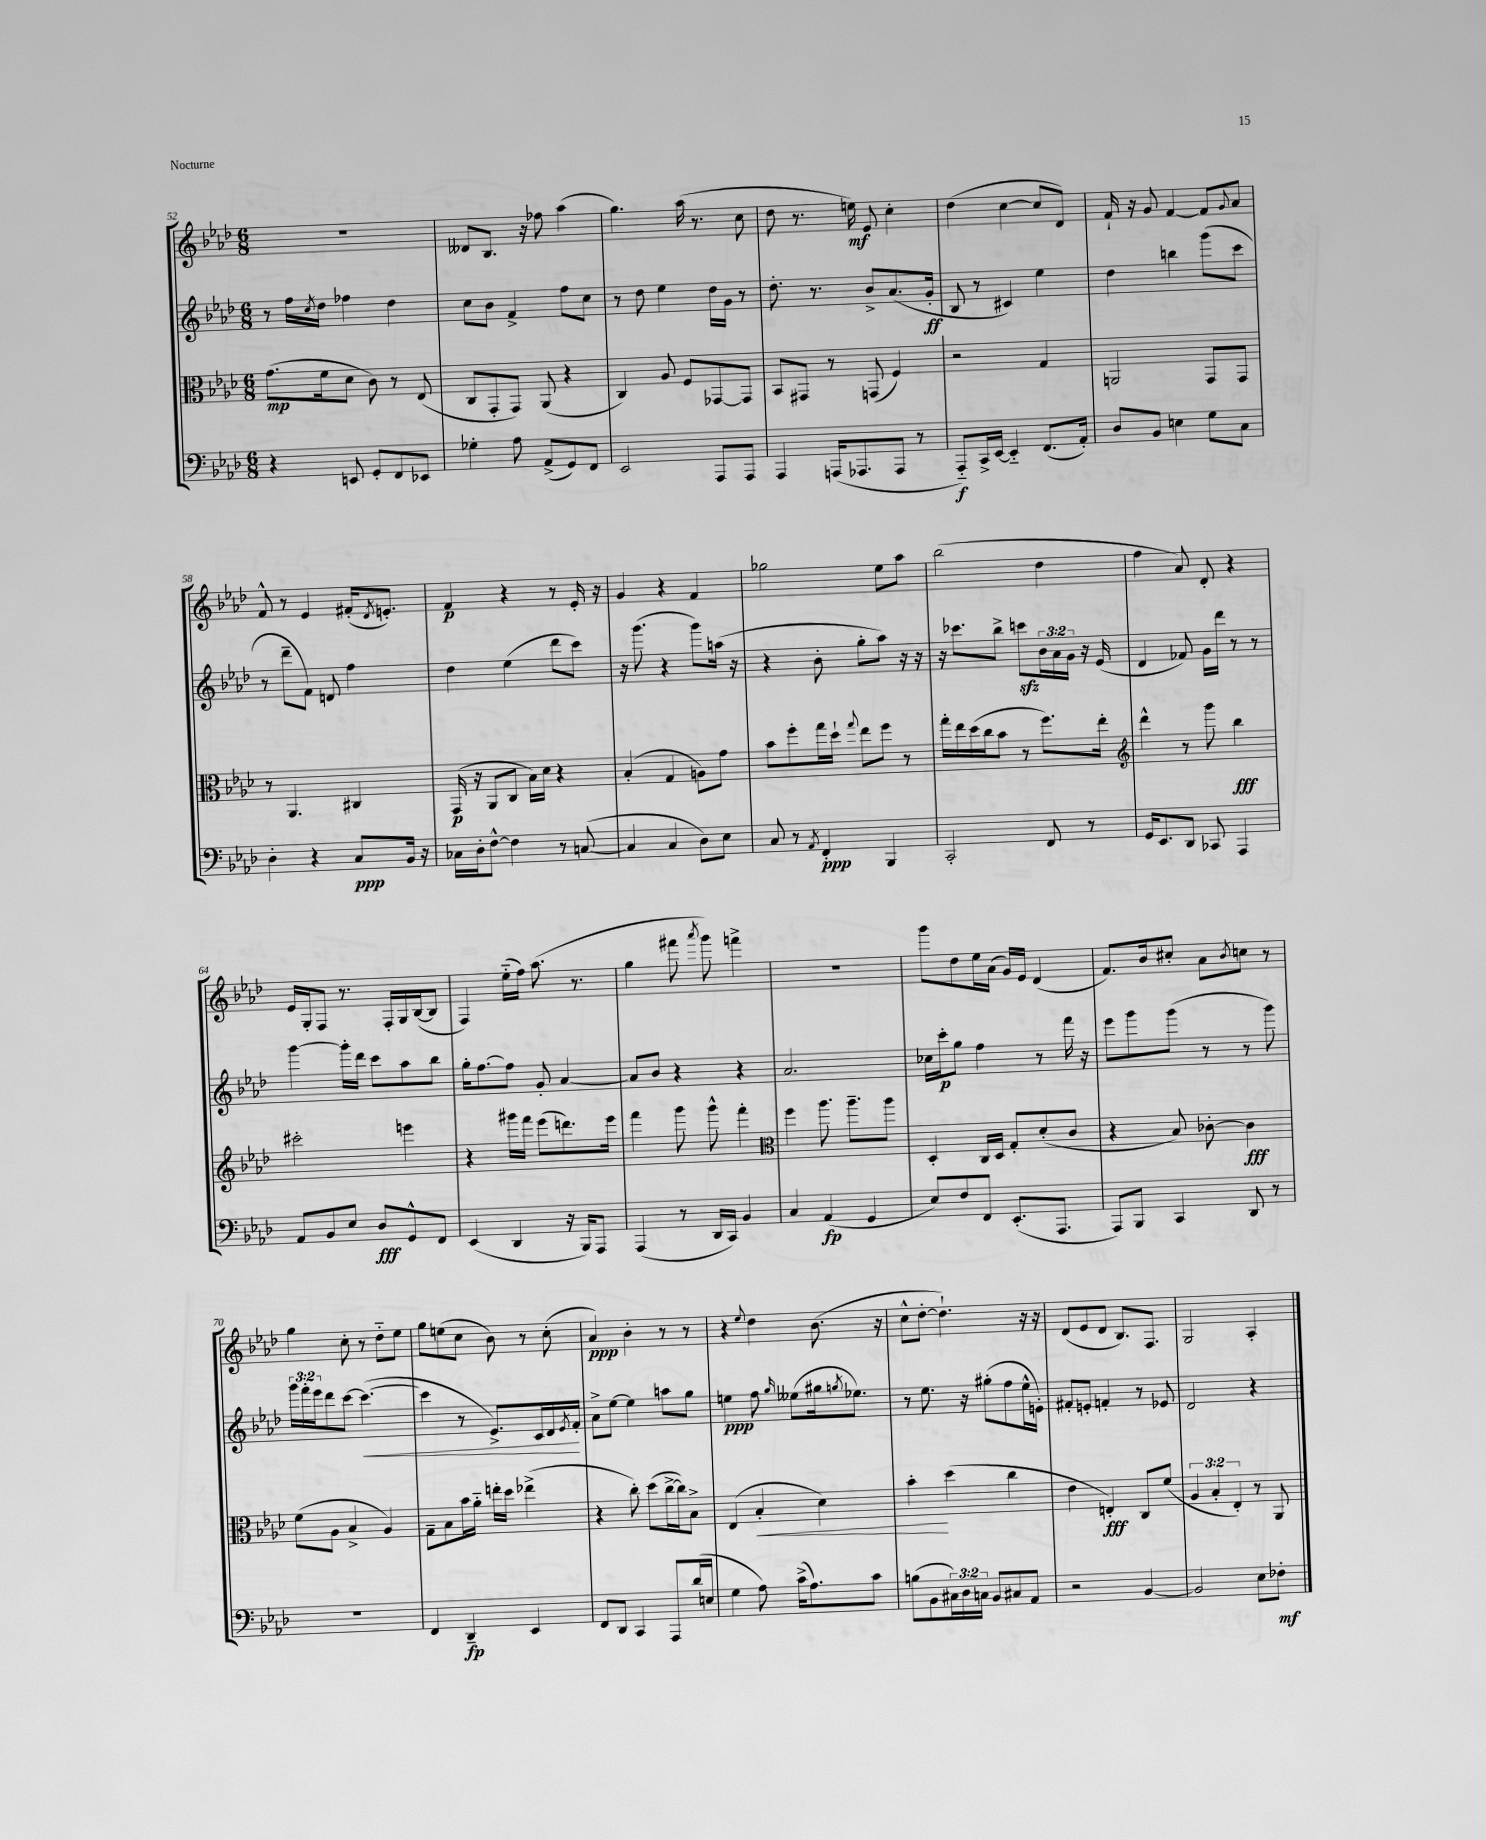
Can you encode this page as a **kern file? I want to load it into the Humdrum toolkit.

**kern	**dynam	**kern	**dynam	**kern	**dynam	**kern	**dynam
*part4	*part4	*part3	*part3	*part2	*part2	*part1	*part1
*staff4	*staff4	*staff3	*staff3	*staff2	*staff2	*staff1	*staff1
*clefF4	*	*clefC3	*	*clefG2	*	*clefG2	*
*k[b-e-a-d-]	*	*k[b-e-a-d-]	*	*k[b-e-a-d-]	*	*k[b-e-a-d-]	*
*M6/8	*	*M6/8	*	*M6/8	*	*M6/8	*
=52	=52	=52	=52	=52	=52	=52	=52
4r	.	(8.g\L	mp	8r	.	2.r	.
.	.	.	.	16ff\LL	.	.	.
.	.	.	.	8qcc/	.	.	.
.	.	16f\k	.	16dd-\JJ	.	.	.
8EEn/	.	8d-\J	.	4ff-X\	.	.	.
8GG'/L	.	8c\)	.	.	.	.	.
8FF/	.	8r	.	4dd-\	.	.	.
8EE-X/J	.	(8E-/	.	.	.	.	.
=53	=53	=53	=53	=53	=53	=53	=53
4G-X'\	.	8C/L	.	8cc\L	.	8d--X/L	.
.	.	8GG'/	.	8b-\J	.	8.B-/J	.
8A-\	.	8GG/J)	.	4f^/	.	.	.
.	.	.	.	.	.	16r	.
(8AA-^/L	.	(8AA-/	.	.	.	8ff-X\	.
8GG/)	.	4r	.	8ff\L	.	(4aa-\	.
8FF/J	.	.	.	8cc\J	.	.	.
=54	=54	=54	=54	=54	=54	=54	=54
2EE-/	.	4C/)	.	8r	.	4.gg\)	.
.	.	.	.	8dd-\	.	.	.
.	.	8A-/	.	4ee-\	.	.	.
.	.	8F/L	.	.	.	(16aa-\	.
.	.	.	.	.	.	8.r	.
8AAA-/L	.	[8GG-X/	.	16dd-\LL	.	.	.
.	.	.	.	16g\JJ	.	.	.
8AAA-/J	.	8GG-/J]	.	8r	.	8cc\	.
=55	=55	=55	=55	=55	=55	=55	=55
4AAA-/	.	8BB-/L	.	8.dd-'\	.	8dd-\	.
.	.	8GG#X/J	.	.	.	8.r	.
.	.	.	.	8.r	.	.	.
(16AAAn/KL	.	8r	.	.	.	.	.
8.AAA-X/	.	.	.	.	.	16een\)	mf
.	.	(8GGn/	.	8b-^/L	.	8e-/	.
8AAA-/J	.	4F/)	.	(8.a-/	.	4cc'\	.
8r	.	.	.	.	.	.	.
.	.	.	.	16g'/Jk	ff	.	.
=56	=56	=56	=56	=56	=56	=56	=56
8AAA-/L)	f	2r	.	8B-/	.	(4dd-\	.
16CC^/L	.	.	.	8r	.	.	.
[16EE-/JJ	.	.	.	.	.	.	.
4EE-/]	.	.	.	4c#X/)	.	[4cc\	.
(8.FF/L	.	4G/	.	4ee-\	.	8cc/L]	.
.	.	.	.	.	.	8d-/J)	.
16AA-'/Jk)	.	.	.	.	.	.	.
=57	=57	=57	=57	=57	=57	=57	=57
8D-/L	.	2AAn/	.	4dd-\	.	16f`/	.
.	.	.	.	.	.	16r	.
8BB-/J	.	.	.	.	.	8g/	.
4En\	.	.	.	4bbn\	.	[4f/	.
8G\L	.	8GG/L	.	(8ggg\L	.	8f/L]	.
.	.	.	.	.	.	8qqg/	.
8C\J	.	8GG/J	.	8ccc\J	.	8a-/J	.
!!LO:LB:g=z
=58	=58	=58	=58	=58	=58	=58	=58
4D-'\	.	8r	.	8r	.	8f^^/	.
.	.	4.AA-/	.	8ddd-~\L	.	8r	.
4r	.	.	.	8f\J)	.	4e-/	.
.	.	.	.	8dn/	.	.	.
8C/L	ppp	4C#X/	.	4ff\	.	(16f#X'/KL	.
.	.	.	.	.	.	8qd-/	.
.	.	.	.	.	.	8.en'/J)	.
16BB-/Jk	.	.	.	.	.	.	.
16r	.	.	.	.	.	.	.
=59	=59	=59	=59	=59	=59	=59	=59
16C-X\LL	.	(16GG/	p	4dd-\	.	4f/	p
16D-'\J	.	16r	.	.	.	.	.
[8F^^\J	.	8AA-/L	.	.	.	.	.
4F\]	.	8C/J	.	(4ee-\	.	4r	.
.	.	16B-\LL)	.	.	.	.	.
.	.	16d-\JJ	.	.	.	.	.
8r	.	4r	.	8ddd-\L	.	8r	.
([8Cn/	.	.	.	8ccc\J)	.	16e-'/	.
.	.	.	.	.	.	16r	.
=60	=60	=60	=60	=60	=60	=60	=60
4C/]	.	(4B-'/	.	16r	.	4g/	.
.	.	.	.	(8.ggg\	.	.	.
4C/	.	4G/	.	4r	.	4r	.
8D-\L)	.	8An\L)	.	8ggg\L)	.	4f/	.
8E-\J	.	8g\J	.	(16aan\Jk	.	.	.
.	.	.	.	16r	.	.	.
=61	=61	=61	=61	=61	=61	=61	=61
8C/	.	8b-\L	.	4r	.	2gg-X\	.
8r	.	8ff'\	.	.	.	.	.
8qAA-/	.	.	.	.	.	.	.
4FF'/	ppp	16gg\L	.	8b-'\	.	.	.
.	.	16dd-`\JJ	.	.	.	.	.
.	.	8qqgg/	.	.	.	.	.
.	.	8ee-\L	.	8gg'\L	.	.	.
4BBB-/	.	8ff\J	.	8aa-\J)	.	8ee-\L	.
.	.	8r	.	16r	.	8aa-\J	.
.	.	.	.	16r	.	.	.
=62	=62	=62	=62	=62	=62	=62	=62
2CC'/	.	16gg'\LL	.	16r	.	(2bb-\	.
.	.	16ee-\	.	8.ccc-X\L	.	.	.
.	.	(16dd-\	.	.	.	.	.
.	.	16cc\J	.	.	.	.	.
.	.	8b-\J	.	8bb-^\J	.	.	.
.	.	8r	.	8cccnzz\L	.	.	.
8FF/	.	8.ff\L)	.	24b-\L	.	4dd-\	.
.	.	.	.	24a-\	.	.	.
.	.	.	.	24g\JJ	.	.	.
8r	.	.	.	16r	.	.	.
.	.	16ee-'\Jk	.	(16e-/	.	.	.
=63	=63	=63	=63	=63	=63	=63	=63
*	*	*clefG2	*	*	*	*	*
16GG/KL	.	4ddd-^^\	.	4d-/	.	4ff\	.
8.EE-/	.	.	.	.	.	.	.
8DD-/J	.	8r	.	8f-X/)	.	8a-/)	.
8CC-X/	.	8ggg\	.	16g\LL	.	8d-'/	.
.	.	.	.	16ddd-\JJ	.	.	.
4AAA-/	.	4bb-\	fff	8r	.	4r	.
.	.	.	.	8r	.	.	.
!!LO:LB:g=z
=64	=64	=64	=64	=64	=64	=64	=64
8AA-/L	.	2ccc#X'\	.	[4ggg\	.	16e-/LL	.
.	.	.	.	.	.	16G'/J	.
8BB-/	.	.	.	.	.	8F/J	.
8E-/J	.	.	.	16ggg'\LL]	.	8.r	.
.	.	.	.	16ddd-\JJ	.	.	.
8D-/L	fff	.	.	8ccc\L	.	.	.
.	.	.	.	.	.	16F'/LL	.
8GG^^/	.	4eeen\	.	8aa-\	.	16G/	.
.	.	.	.	.	.	([16B-/J	.
8FF/J	.	.	.	8bb-\J	.	8B-/J]	.
=65	=65	=65	=65	=65	=65	=65	=65
(4EE-/	.	4r	.	16gg'\KL	.	4F/)	.
.	.	.	.	[8.ff\	.	.	.
4DD-/	.	16ggg#X\LL	.	8ff\J]	.	(16ee-\LL	.
.	.	16fff\JJ	.	.	.	16ff\JJ)	.
.	.	(8eee-\L	.	8g'/	.	(8.aa-\	.
16r	.	8.dddn\)	.	[4a-/	.	.	.
16BBB-/KL)	.	.	.	.	.	8.r	.
8AAA-/J	.	.	.	.	.	.	.
.	.	16eee-\Jk	.	.	.	.	.
=66	=66	=66	=66	=66	=66	=66	=66
(4AAA-/	.	4fff\	.	8a-/L]	.	4gg\	.
.	.	.	.	8b-/J	.	.	.
8r	.	8ggg\	.	4r	.	8fff#X\	.
.	.	.	.	.	.	8qaaa-/	.
16DD-/LL	.	8ggg^^\	.	.	.	8ggg\)	.
16CC/JJ)	.	.	.	.	.	.	.
4BB-/	.	4fff'\	.	4r	.	4fffn^\	.
=67	=67	=67	=67	=67	=67	=67	=67
*	*	*clefC3	*	*	*	*	*
4C/	.	4ff\	.	2.a-/	.	2.r	.
(4AA-/	fp	8.aa-\	.	.	.	.	.
.	.	8.aa-~\L	.	.	.	.	.
4GG/	.	.	.	.	.	.	.
.	.	8aa-\J	.	.	.	.	.
=68	=68	=68	=68	=68	=68	=68	=68
8E-/L)	.	4D-'/	.	16cc-X\LL	.	8ggg\L	.
.	.	.	.	16ccc'\J	p	.	.
8F/	.	.	.	8gg\J	.	8dd-\	.
8FF/J	.	16C/LL	.	4ff\	.	16ee-\L	.
.	.	16D-/JJ	.	.	.	(16a-\JJ	.
(8.EE-'/L	.	8G'/L	.	.	.	16g/LL)	.
.	.	.	.	.	.	16e-/JJ	.
.	.	(8d-'/	.	8r	.	(4d-/	.
8.AAA-/J	.	.	.	.	.	.	.
.	.	8c/J	.	16fff\	.	.	.
.	.	.	.	16r	.	.	.
=69	=69	=69	=69	=69	=69	=69	=69
8AAA-/L)	.	4r	.	8eee-\L	.	8.f/L)	.
8BBB-/J	.	.	.	8ggg\	.	.	.
.	.	.	.	.	.	16b-/k	.
4CC/	.	8B-/)	.	(8ggg\J	.	8cc#X'/J	.
.	.	[8c-X'\	.	8r	.	8a-\L	.
.	.	.	.	.	.	8qb-/	.
8DD-/	.	4c-\]	fff	8r	.	8ccn\J	.
8r	.	.	.	8ggg\)	.	8r	.
!!LO:LB:g=z
=70	=70	=70	=70	=70	=70	=70	=70
2.r	.	(8f\L	.	24ggg\LL	.	4gg\	.
.	.	.	.	24fff'\	.	.	.
.	.	.	.	24eee-\J	.	.	.
.	.	8A-\J	.	8ddd-\	.	.	.
.	.	4B-^/	.	[8ccc\J	.	8cc'\	.
!	!	!	!	!	!LO:HP:b	!	!
.	.	.	.	(4.ccc\_	<	8r	.
.	.	4A-/)	.	.	.	8dd-\L	.
.	.	.	.	.	.	8ee-\J	.
=71	=71	=71	=71	=71	=71	=71	=71
4FF/	.	8G~\L	.	4ccc\]	.	8gg\L	.
.	.	8B-\	.	.	.	(8een\	.
4DD-~/	fp	16b-\L	.	8r	.	8cc\J	.
.	.	16a-\JJ	.	.	.	.	.
.	.	16een'\LL	.	8.e-^/L)	.	8b-\)	.
.	.	16dd-\JJ	.	.	.	.	.
4EE-/	.	(4ee-X^\	.	.	.	8r	.
.	.	.	.	16c/L	.	.	.
.	.	.	.	16d-/	.	(8cc'\	.
.	.	.	.	8qe-/	.	.	.
.	.	.	.	16f'/JJ	.	.	.
.	.	.	.	.	[	.	.
=72	=72	=72	=72	=72	=72	=72	=72
8FF/L	.	4r	.	8a-^\L	.	4a-/)	ppp
8DD-/J	.	.	.	[8ee-\J	.	.	.
4CC/	.	8cc'\)	.	4ee-\]	.	4b-'\	.
.	.	(8dd-\L	.	.	.	.	.
8AAA-/L	.	[16cc^\L	.	8aan\L	.	8r	.
.	.	16cc\J])	.	.	.	.	.
(16d-/L	.	8B-^\J	.	8gg\J	.	8r	.
16En/JJ	.	.	.	.	.	.	.
=73	=73	=73	=73	=73	=73	=73	=73
4G\	.	(4E-/	.	4een\	ppp	4r	.
.	.	.	.	.	.	8qqee-/	.
!	!	!	!LO:HP:b	!	!	!	!
8A-\)	.	4B-'/	<	8ff\	.	4dd-\	.
.	.	.	.	16qqgg/	.	.	.
(16c^\KL	.	.	.	(8ee--X\L	.	.	.
8.A-\)	.	.	.	.	.	.	.
.	.	4d-\)	.	16gg#X\k	.	(8.b-\	.
.	.	.	.	8qggn/	.	.	.
.	.	.	.	8.ee-X\J)	.	.	.
8c\J	.	.	.	.	.	.	.
.	.	.	.	.	.	16r	.
=74	=74	=74	=74	=74	=74	=74	=74
(8Bn\L	.	4b-'\	.	8r	.	8cc^^\L	.
8BB-\	.	.	.	8.ee-\	.	[8dd-'\J	.
24C#X\L)	.	(4dd-\	[	.	.	4.dd-`\])	.
24D-\	.	.	.	.	.	.	.
.	.	.	.	16r	.	.	.
24Cn\JJ	.	.	.	.	.	.	.
8BB-/L	.	.	.	(8gg#X'\L	.	.	.
8C#X/	.	4cc\	.	8ff\	.	.	.
8AA-/J	.	.	.	16ee-^^\L	.	16r	.
.	.	.	.	16en'\JJ)	.	16r	.
=75	=75	=75	=75	=75	=75	=75	=75
2r	.	4e-\	.	8f#X'/L	.	(8d-/L	.
.	.	.	.	8en'/J	.	8e-/	.
.	.	4En'/)	fff	4fn'/	.	8d-/J	.
.	.	.	.	.	.	8.B-/L)	.
[4BB-/	.	8C/L	.	8r	.	.	.
.	.	.	.	.	.	8.F/J	.
.	.	(8f/J	.	8e-X/	.	.	.
=76	=76	=76	=76	=76	=76	=76	=76
2BB-/]	.	6A-/	.	2d-/	.	2G/	.
.	.	6B-'/	.	.	.	.	.
.	.	6E-'/)	.	.	.	.	.
8E-\L	.	8r	.	4r	.	4A-'/	.
8F-X'\J	mf	8AA-/	.	.	.	.	.
==	==	==	==	==	==	==	==
*-	*-	*-	*-	*-	*-	*-	*-
